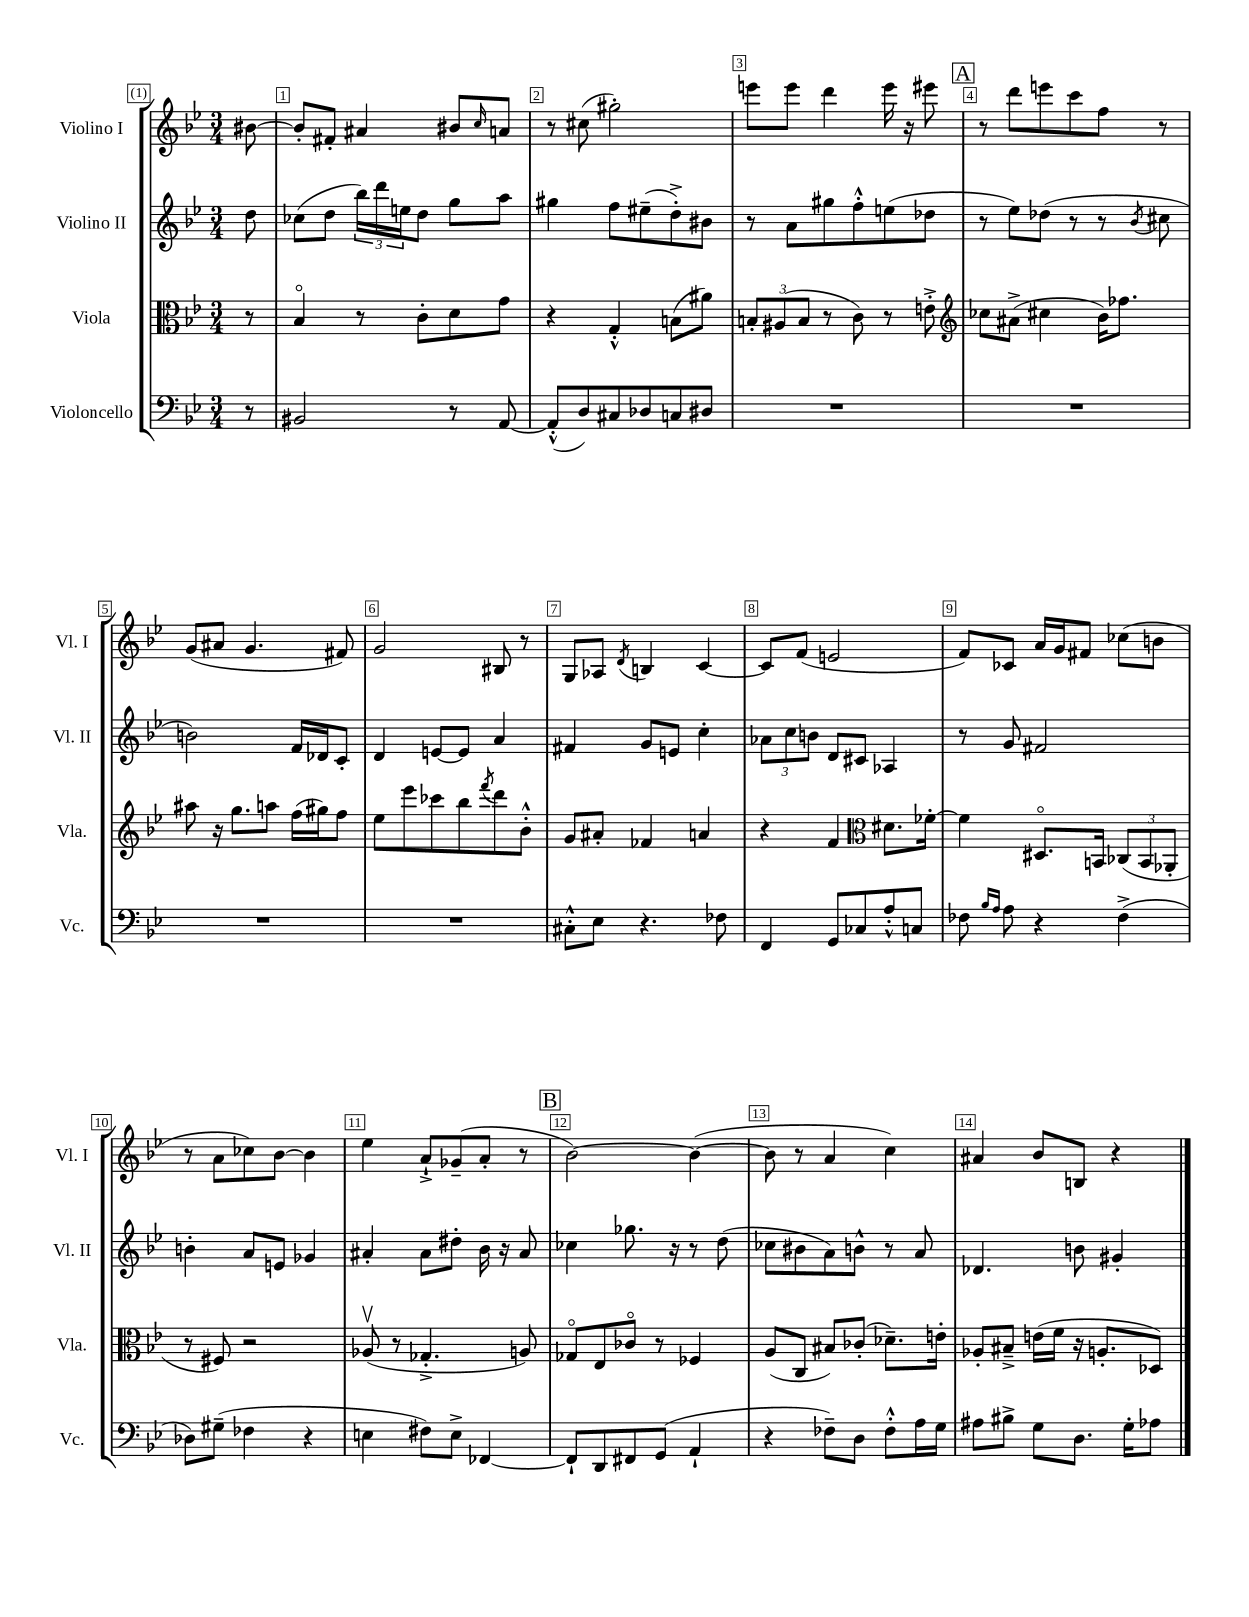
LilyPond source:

<<
\new StaffGroup <<
\new Staff = "s0" \with { instrumentName = "Violino I" shortInstrumentName = "Vl. I" } {
    \clef treble \key bes \major \numericTimeSignature \time 3/4 \partial 8
    bis'8~ |
    bis'8-. fis'8-. ais'4 bis'8 \grace { c''16 } a'8 |
    r8 cis''8( gis''2-.) |
    e'''8 e'''8 d'''4 e'''16 r16 eis'''8 |
    \mark \markup { \box "A" } r8 d'''8 e'''8 c'''8 f''8 r8 |
    g'8( ais'8 g'4. fis'8) |
    g'2 bis8 r8 |
    g8 aes8 \acciaccatura { d'8 } b4 c'4~ |
    c'8 f'8( e'2 |
    f'8) ces'8 a'16 g'16 fis'8 ces''8( b'8 |
    r8 a'8 ces''8) bes'8~ bes'4 |
    ees''4 a'8-!-> ges'8--( a'8-. r8 |
    \mark \markup { \box "B" } bes'2~) bes'4~( |
    bes'8 r8 a'4 c''4) |
    ais'4 bes'8 b8 r4 \bar "|." |
}
\new Staff = "s1" \with { instrumentName = "Violino II" shortInstrumentName = "Vl. II" } {
    \clef treble \key bes \major \numericTimeSignature \time 3/4 \partial 8
    d''8 |
    ces''8( d''8 \tuplet 3/2 { bes''16) d'''16 e''16 } d''8 g''8 a''8 |
    gis''4 f''8 eis''8--( d''8-.->) bis'8 |
    r8 a'8 gis''8 f''8-.-^ e''8( des''8 |
    \mark \markup { \box "A" } r8 ees''8) des''8( r8 r8 \acciaccatura { bes'8 } cis''8 |
    b'2) f'16 des'16 c'8-. |
    d'4 e'8~ e'8 a'4 |
    fis'4 g'8 e'8 c''4-. |
    \tuplet 3/2 { aes'8 c''8 b'8 } d'8 cis'8 aes4 |
    r8 g'8 fis'2 |
    b'4-. a'8 e'8 ges'4 |
    ais'4-. ais'8 dis''8-. bes'16 r16 ais'8 |
    \mark \markup { \box "B" } ces''4 ges''8. r16 r8 d''8( |
    ces''8 bis'8 a'8) b'8-^ r8 a'8 |
    des'4. b'8 gis'4-. \bar "|." |
}
\new Staff = "s2" \with { instrumentName = "Viola" shortInstrumentName = "Vla." } {
    \clef alto \key bes \major \numericTimeSignature \time 3/4 \partial 8
    r8 |
    bes4\flageolet r8 c'8-. d'8 g'8 |
    r4 g4-.-^ b8( ais'8) |
    \tuplet 3/2 { b8-. ais8( b8 } r8 c'8) r8 e'8-.-> |
    \mark \markup { \box "A" } \clef treble ces''8 ais'8->( cis''4 bes'16) fes''8. |
    ais''8 r16 g''8. a''8 f''16( gis''16) f''8 |
    ees''8 ees'''8 ces'''8 bes''8 \acciaccatura { f'''8 } d'''8 bes'8-.-^ |
    g'8 ais'8-. fes'4 a'4 |
    r4 f'4 \clef alto dis'8. fes'16~-. |
    fes'4 dis8.\flageolet b,16 \tuplet 3/2 { ces8( b,8 aes,8-. } |
    r8 fis8) r2 |
    aes8\upbow( r8 ges4.-.-> a8) |
    \mark \markup { \box "B" } ges8\flageolet ees8 ces'8\flageolet r8 fes4 |
    a8( c8 bis8) ces'8-.( des'8.--) e'16-. |
    aes8-. bis8---> e'16( f'16 r16 a8.-. des8) \bar "|." |
}
\new Staff = "s3" \with { instrumentName = "Violoncello" shortInstrumentName = "Vc." } {
    \clef bass \key bes \major \numericTimeSignature \time 3/4 \partial 8
    r8 |
    bis,2 r8 a,8~ |
    a,8-.-^( d8) cis8 des8 c8 dis8 |
    R2. |
    \mark \markup { \box "A" } R2. |
    R2. |
    R2. |
    cis8-.-^ ees8 r4. fes8 |
    f,4 g,8 ces8 a8-.-^ c8 |
    fes8 \grace { bes16 a16 } a8 r4 fes4->( |
    des8) gis8--( fes4 r4 |
    e4 fis8) e8-> fes,4~ |
    \mark \markup { \box "B" } fes,8-! d,8 fis,8 g,8( a,4-! |
    r4 fes8--) d8 fes8-.-^ a16 g16 |
    ais8 bis8-> g8 d8. g16-. aes8 \bar "|." |
}
>>
>>
\layout { \context { \Score \override BarNumber.break-visibility = ##(#f #t #t) barNumberVisibility = #all-bar-numbers-visible \override BarNumber.stencil = #(make-stencil-boxer 0.1 0.3 ly:text-interface::print) } }
